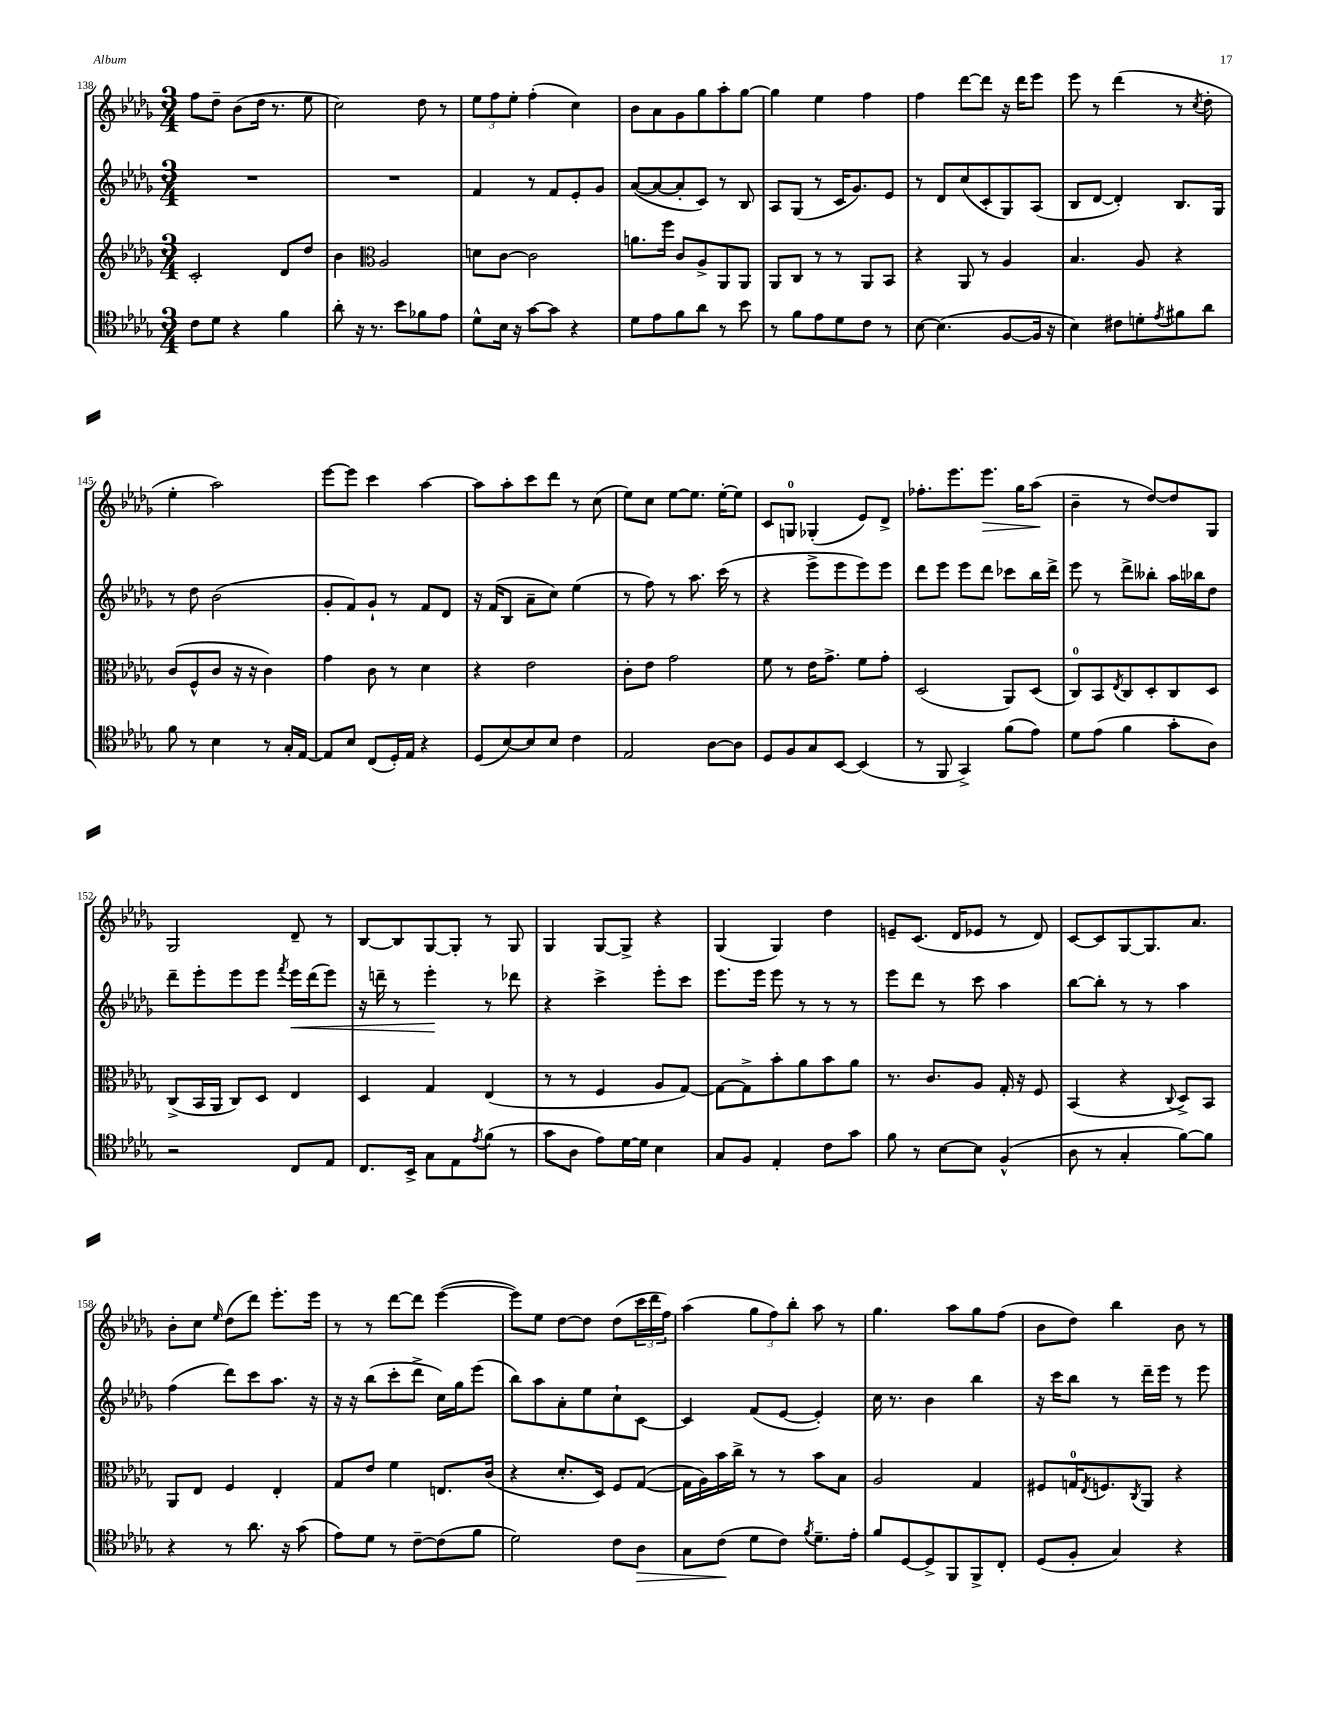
<<
\new StaffGroup <<
\new Staff = "s0" {
    \clef treble \key des \major \numericTimeSignature \time 3/4
    f''8 des''8-- bes'8( des''16 r8. ees''8 |
    c''2) des''8 r8 |
    \tuplet 3/2 { ees''8 f''8 ees''8-. } f''4-.( c''4) |
    bes'8 aes'8 ges'8 ges''8 aes''8-. ges''8~ |
    ges''4 ees''4 f''4 |
    f''4 des'''8~ des'''8 r16 des'''16 ees'''8 |
    ees'''8 r8 des'''4( r8 \acciaccatura { c''8 } des''8-. |
    ees''4-. aes''2) |
    ees'''8~ ees'''8 c'''4 aes''4~ |
    aes''8 aes''8-. c'''8 des'''8 r8 c''8( |
    ees''8) c''8 ees''8~ ees''8. ees''16~-. ees''8 |
    c'8 g8-0 ges4-.( ees'8) des'8-> |
    fes''8.-. ees'''8. ees'''8.\> ges''16 aes''8\!( |
    bes'4-- r8 des''8~) des''8 ges8 |
    ges2 des'8-- r8 |
    bes8~ bes8 ges8~ ges8-. r8 ges8 |
    ges4 ges8~ ges8-> r4 |
    ges4( ges4) des''4 |
    e'8-- c'8.( des'16 ees'8 r8 des'8) |
    c'8~ c'8 ges8~ ges8. aes'8. |
    bes'8-. c''8 \grace { ees''16 } des''8( des'''8) ees'''8.-. ees'''16 |
    r8 r8 des'''8~ des'''8 ees'''4~( |
    ees'''8) ees''8 des''8~ des''8 des''8( \tuplet 3/2 { c'''16 des'''16 f''16) } |
    aes''4( \tuplet 3/2 { ges''8 f''8) bes''8-. } aes''8 r8 |
    ges''4. aes''8 ges''8 f''8( |
    bes'8 des''8) bes''4 bes'8 r8 \bar "|." |
}
\new Staff = "s1" {
    \clef treble \key des \major \numericTimeSignature \time 3/4
    R2. |
    R2. |
    f'4 r8 f'8 ees'8-. ges'8 |
    aes'8~( aes'8~ aes'8-. c'8) r8 bes8 |
    aes8 ges8( r8 c'16 ges'8.) ees'8 |
    r8 des'8 c''8( c'8-. ges8) aes8( |
    bes8 des'8~ des'4-.) bes8. ges16 |
    r8 des''8 bes'2( |
    ges'8-. f'8) ges'8-! r8 f'8 des'8 |
    r16 f'16( bes8 aes'8-- c''8) ees''4( |
    r8 f''8) r8 aes''8. c'''16( r8 |
    r4 ees'''8-> ees'''8 ees'''8) ees'''8 |
    des'''8 ees'''8 ees'''8 des'''8 ces'''8 bes''16 des'''16-> |
    ees'''8 r8 des'''8-> beses''8-. aes''16 bes''16 des''8 |
    des'''8-- ees'''8-. ees'''8 ees'''8 \acciaccatura { f'''8 } ees'''16\< des'''16( ees'''8) |
    r16 d'''16-- r8 ees'''4-.\! r8 des'''8 |
    r4 c'''4-> ees'''8-. c'''8 |
    ees'''8. ees'''16 ees'''8 r8 r8 r8 |
    ees'''8 des'''8 r8 c'''8 aes''4 |
    bes''8~ bes''8-. r8 r8 aes''4 |
    f''4( des'''8) c'''8 aes''8. r16 |
    r16 r16 bes''8( c'''8-. des'''8-> c''16) ges''16 ees'''8( |
    bes''8) aes''8 aes'8-. ees''8 c''8-! c'8~ |
    c'4 f'8( ees'8~ ees'4-.) |
    c''16 r8. bes'4 bes''4 |
    r16 c'''16 bes''8 r8 des'''16-- ees'''16 r8 ees'''8 \bar "|." |
}
\new Staff = "s2" {
    \clef treble \key des \major \numericTimeSignature \time 3/4
    c'2-. des'8 des''8 |
    bes'4 \clef alto aes2 |
    d'8 c'8~ c'2 |
    a'8. f''16 c'8 aes8-> aes,8 aes,8 |
    aes,8 c8 r8 r8 aes,8 bes,8 |
    r4 aes,8 r8 aes4 |
    bes4. aes8 r4 |
    c'8( f8-^ c'8 r16 r16 c'4) |
    ges'4 c'8 r8 des'4 |
    r4 ees'2 |
    c'8-. ees'8 ges'2 |
    f'8 r8 ees'16 ges'8.-> f'8 ges'8-. |
    des2( aes,8) des8( |
    c8-0) bes,8 \acciaccatura { ees8 } c8 des8-. c8 des8 |
    c8->( bes,16 aes,16 c8) des8 ees4 |
    des4 ges4 ees4( |
    r8 r8 f4 aes8 ges8~) |
    ges8~ ges8-> bes'8-. aes'8 bes'8 aes'8 |
    r8. c'8. aes8 ges16-. r16 f8 |
    bes,4( r4 \appoggiatura { c8 } des8->) bes,8 |
    aes,8 ees8 f4 ees4-. |
    ges8 ees'8 f'4 e8. c'16( |
    r4 des'8.-. des16) f8 ges8~( |
    ges16 aes16) bes'16 c''16-> r8 r8 bes'8 bes8 |
    aes2 ges4 |
    fis8 g16-0 \acciaccatura { ees8 } f8. \acciaccatura { c8 } aes,8 r4 \bar "|." |
}
\new Staff = "s3" {
    \clef tenor \key des \major \numericTimeSignature \time 3/4
    c'8 des'8 r4 f'4 |
    aes'8-. r16 r8. bes'8 fes'8 ees'8 |
    des'8-^ bes16 r16 ges'8~ ges'8 r4 |
    des'8 ees'8 f'8 aes'8 r8 bes'8 |
    r8 f'8 ees'8 des'8 c'8 r8 |
    bes8~ bes4.( f8~ f16 r16 |
    bes4) cis'8 d'8-. \acciaccatura { ees'8 } fis'8 aes'8 |
    f'8 r8 bes4 r8 ges16-. ees16~ |
    ees8 bes8 c8( des16-.) ees16 r4 |
    des8( bes8~) bes8 bes8 c'4 |
    ees2 aes8~ aes8 |
    des8 f8 ges8 bes,8~ bes,4( |
    r8 f,8 ges,4->) f'8( ees'8) |
    des'8 ees'8( f'4 ges'8-. aes8) |
    r2 c8 ees8 |
    c8. bes,16-> ges8 ees8 \acciaccatura { ees'8 } f'8( r8 |
    ges'8 aes8 ees'8) des'16~ des'16 bes4 |
    ges8 f8 ees4-. c'8 ges'8 |
    f'8 r8 bes8~ bes8 f4-^( |
    aes8 r8 ges4-. f'8~) f'8 |
    r4 r8 aes'8. r16 ges'8( |
    ees'8) des'8 r8 c'8~-- c'8( f'8 |
    des'2) c'8 aes8\> |
    ges8 c'8\!( des'8 c'8) \acciaccatura { f'8 } des'8.-- ees'16-. |
    f'8 des8~ des8-> f,8 f,8-> c8-. |
    des8( f8-. ges4) r4 \bar "|." |
}
>>
>>
\layout { \context { \Score currentBarNumber = #138 } }
